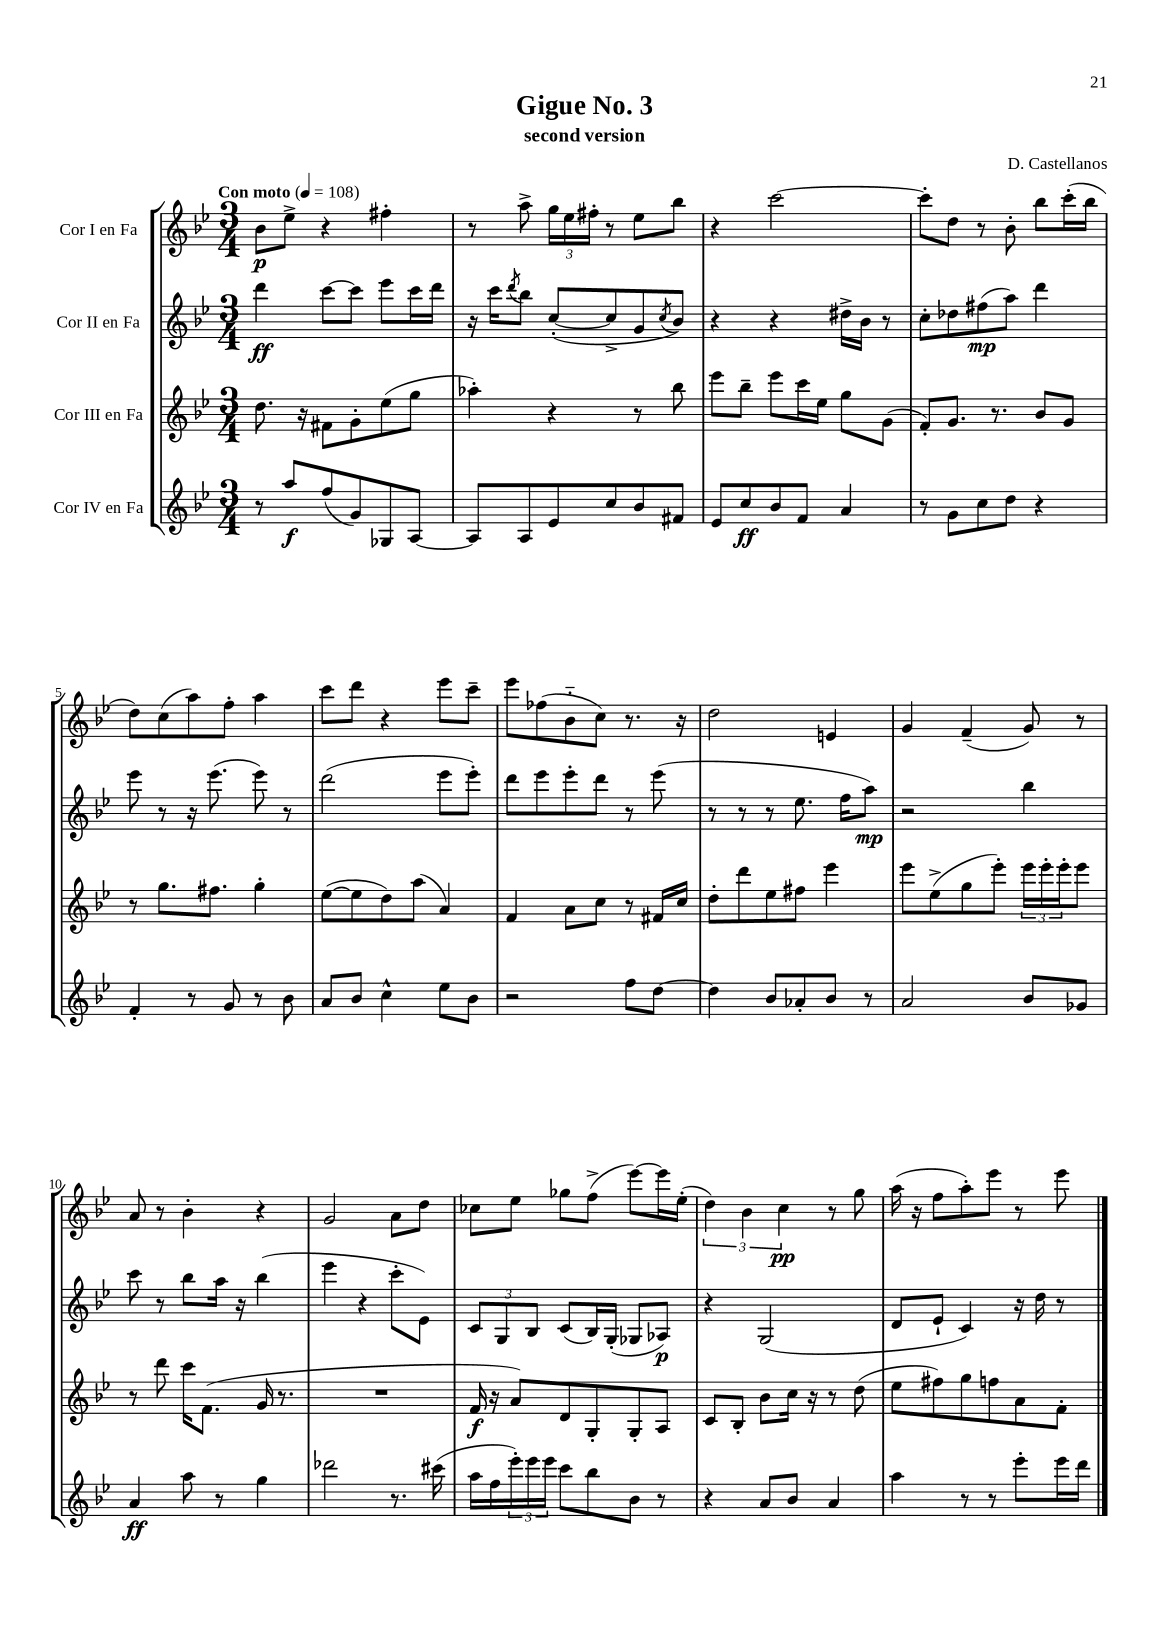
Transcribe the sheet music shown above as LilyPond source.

\header { title = "Gigue No. 3" composer = "D. Castellanos" subtitle = "second version" }
<<
\new StaffGroup <<
\new Staff = "s0" \with { instrumentName = "Cor I en Fa" } {
    \clef treble \key bes \major \numericTimeSignature \time 3/4 \tempo "Con moto" 4 = 108
    bes'8\p ees''8-> r4 fis''4-. |
    r8 a''8-> \tuplet 3/2 { g''16 ees''16 fis''16-. } r8 ees''8 bes''8 |
    r4 c'''2~ |
    c'''8-. d''8 r8 bes'8-. bes''8 c'''16-.( bes''16 |
    d''8) c''8( a''8) f''8-. a''4 |
    c'''8 d'''8 r4 ees'''8 c'''8-- |
    ees'''8 fes''8( bes'8-_ c''8) r8. r16 |
    d''2 e'4 |
    g'4 f'4--( g'8) r8 |
    a'8 r8 bes'4-. r4 |
    g'2 a'8 d''8 |
    ces''8 ees''8 ges''8 f''8->( ees'''8~) ees'''16 ees''16-.( |
    \tuplet 3/2 { d''4) bes'4 c''4\pp } r8 g''8 |
    a''16( r16 f''8 a''8-.) ees'''8 r8 ees'''8 \bar "|." |
}
\new Staff = "s1" \with { instrumentName = "Cor II en Fa" } {
    \clef treble \key bes \major \numericTimeSignature \time 3/4
    d'''4\ff c'''8~ c'''8 ees'''8 c'''16 d'''16 |
    r16 c'''16 \acciaccatura { d'''8 } bes''8 c''8~-.( c''8-> g'8 \acciaccatura { c''8 } bes'8) |
    r4 r4 dis''16-> bes'16 r8 |
    c''8-. des''8 fis''8\mp( a''8) d'''4 |
    ees'''8 r8 r16 ees'''8.( ees'''8) r8 |
    d'''2( ees'''8 ees'''8-.) |
    d'''8 ees'''8 ees'''8-. d'''8 r8 ees'''8( |
    r8 r8 r8 ees''8. f''16 a''8\mp) |
    r2 bes''4 |
    c'''8 r8 bes''8 a''16 r16 bes''4( |
    ees'''4 r4 c'''8-. ees'8) |
    \tuplet 3/2 { c'8 g8 bes8 } c'8( bes16) g16-.( ges8 aes8\p) |
    r4 g2( |
    d'8 ees'8-! c'4) r16 d''16 r8 \bar "|." |
}
\new Staff = "s2" \with { instrumentName = "Cor III en Fa" } {
    \clef treble \key bes \major \numericTimeSignature \time 3/4
    d''8. r16 fis'8 g'8-. ees''8( g''8 |
    aes''4-.) r4 r8 bes''8 |
    ees'''8 bes''8-- ees'''8 c'''16 ees''16 g''8 g'8( |
    f'8-.) g'8. r8. bes'8 g'8 |
    r8 g''8. fis''8. g''4-. |
    ees''8~( ees''8 d''8) a''8( a'4) |
    f'4 a'8 c''8 r8 fis'16 c''16 |
    d''8-. d'''8 ees''8 fis''8 ees'''4 |
    ees'''8 ees''8->( g''8 ees'''8-.) \tuplet 3/2 { ees'''16 ees'''16-. ees'''16-. } ees'''8 |
    r8 d'''8 c'''16 f'8.( g'16 r8. |
    R2. |
    f'16\f r16 a'8) d'8 g8-. g8-. a8 |
    c'8 bes8-. bes'8 c''16 r16 r8 d''8( |
    ees''8 fis''8) g''8 f''8 a'8 f'8-. \bar "|." |
}
\new Staff = "s3" \with { instrumentName = "Cor IV en Fa" } {
    \clef treble \key bes \major \numericTimeSignature \time 3/4
    r8 a''8\f f''8( g'8) ges8 a8~ |
    a8 a8 ees'8 c''8 bes'8 fis'8 |
    ees'8 c''8\ff bes'8 f'8 a'4 |
    r8 g'8 c''8 d''8 r4 |
    f'4-. r8 g'8 r8 bes'8 |
    a'8 bes'8 c''4-^ ees''8 bes'8 |
    r2 f''8 d''8~ |
    d''4 bes'8 aes'8-. bes'8 r8 |
    a'2 bes'8 ges'8 |
    a'4\ff a''8 r8 g''4 |
    des'''2 r8. cis'''16( |
    a''16 f''16 \tuplet 3/2 { ees'''16-.) ees'''16 ees'''16 } c'''8 bes''8 bes'8 r8 |
    r4 a'8 bes'8 a'4 |
    a''4 r8 r8 ees'''8-. ees'''16 d'''16 \bar "|." |
}
>>
>>
